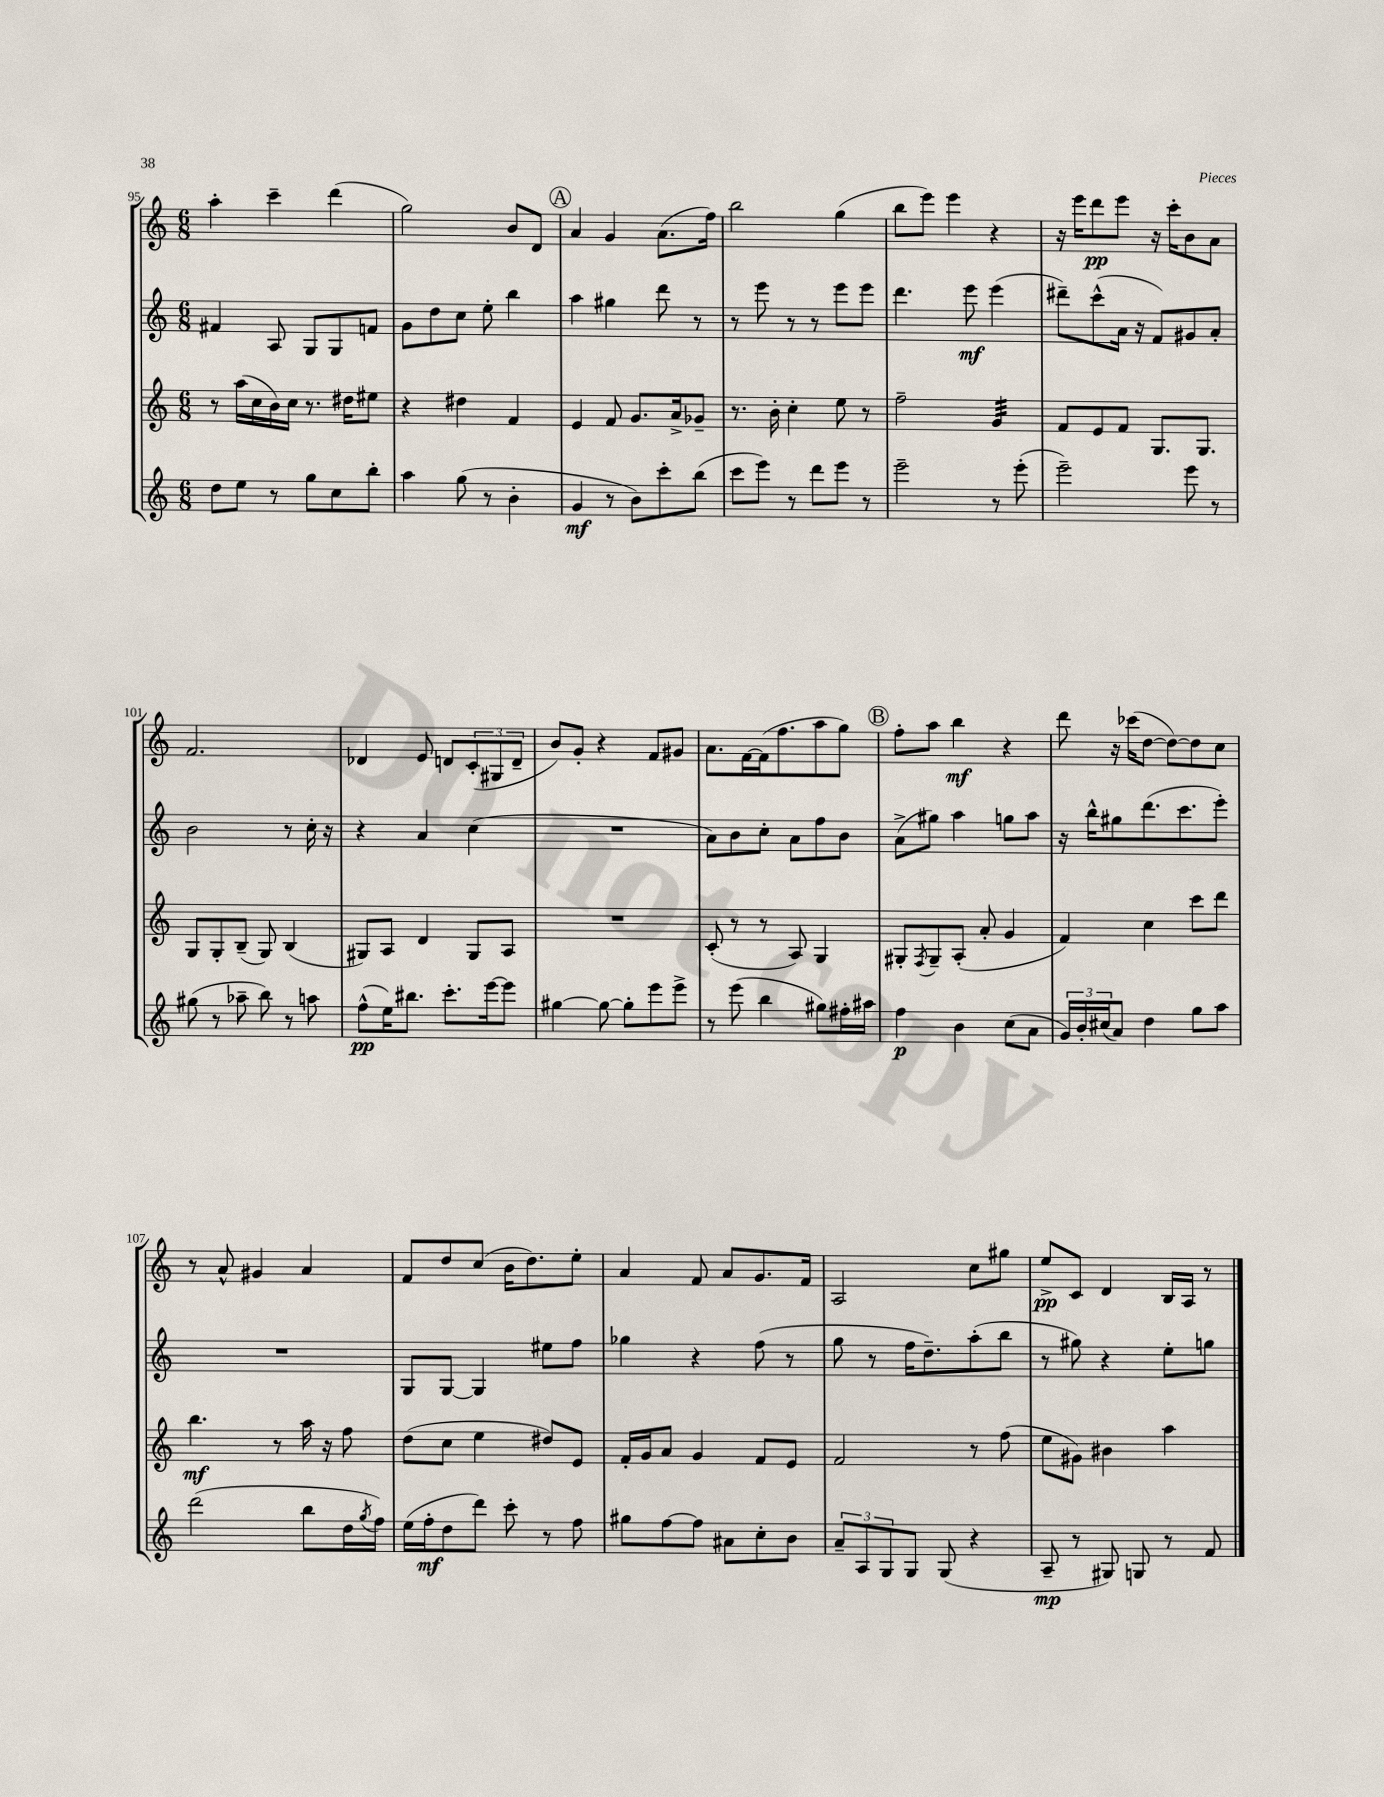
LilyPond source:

<<
\new StaffGroup <<
\new Staff = "s0" {
    \clef treble \key c \major \numericTimeSignature \time 6/8
    a''4-. c'''4-- d'''4( |
    g''2) b'8 d'8 |
    \mark \markup { \circle "A" } a'4 g'4 a'8.( f''16) |
    b''2 g''4( |
    b''8 e'''8) e'''4 r4 |
    r16 e'''16 d'''8\pp e'''8 r16 c'''16-. b'8 a'8 |
    f'2. |
    des'4 e'8 d'8 \tuplet 3/2 { c'8-.( gis8 d'8-- } |
    b'8) g'8-. r4 f'8 gis'8 |
    a'8. f'16~ f'16( f''8. a''8 g''8) |
    \mark \markup { \circle "B" } f''8-. a''8 b''4\mf r4 |
    d'''8 r16 ces'''16( d''8~ d''8~) d''8 c''8 |
    r8 a'8-^ gis'4 a'4 |
    f'8 d''8 c''8( b'16 d''8.) e''8-. |
    a'4 f'8 a'8 g'8. f'16 |
    a2 c''8 gis''8 |
    e''8->\pp c'8 d'4 b16 a16 r8 \bar "|." |
}
\new Staff = "s1" {
    \clef treble \key c \major \numericTimeSignature \time 6/8
    fis'4 a8 g8 g8 f'8 |
    g'8 d''8 c''8 e''8-. b''4 |
    \mark \markup { \circle "A" } a''4 gis''4 d'''8 r8 |
    r8 e'''8 r8 r8 e'''8 e'''8 |
    d'''4. e'''8\mf e'''4( |
    dis'''8--) c'''8-^( a'16 r16 f'8) gis'8 a'8-. |
    b'2 r8 c''16-. r16 |
    r4 a'4 c''4( |
    R2. |
    a'8) b'8 c''8-. a'8 f''8 b'8 |
    \mark \markup { \circle "B" } a'8->( gis''8) a''4 g''8 a''8 |
    r16 b''16-^ gis''8 d'''8.( c'''8. e'''8-.) |
    R2. |
    g8 g8~ g4 eis''8 f''8 |
    ges''4 r4 f''8( r8 |
    g''8 r8 f''16 d''8.--) a''8-.( b''8 |
    r8 gis''8) r4 e''8-. g''8 \bar "|." |
}
\new Staff = "s2" {
    \clef treble \key c \major \numericTimeSignature \time 6/8
    r8 a''16( c''16 b'16) c''16 r8. dis''16 eis''8 |
    r4 dis''4 f'4 |
    \mark \markup { \circle "A" } e'4 f'8 g'8. a'16-> ges'8-- |
    r8. b'16-. c''4-. e''8 r8 |
    f''2-- g'4:32 |
    f'8 e'8 f'8 g8. g8. |
    g8 g8-. b8--( g8) b4( |
    gis8) a8 d'4 gis8 a8 |
    R2. |
    c'8-.( r8 r8 a8) g4 |
    \mark \markup { \circle "B" } gis8-. \acciaccatura { f8 } gis8-- a8-.( a'8-. g'4 |
    f'4) c''4 c'''8 d'''8 |
    b''4.\mf r8 a''16 r16 f''8 |
    d''8( c''8 e''4 dis''8) e'8 |
    f'16-. g'16 a'8 g'4 f'8 e'8 |
    f'2 r8 f''8( |
    e''8 gis'8) bis'4 a''4 \bar "|." |
}
\new Staff = "s3" {
    \clef treble \key c \major \numericTimeSignature \time 6/8
    d''8 e''8 r8 g''8 c''8 b''8-. |
    a''4 g''8( r8 b'4-. |
    \mark \markup { \circle "A" } g'4\mf r8 b'8) c'''8-. b''8( |
    c'''8 e'''8) r8 d'''8 e'''8 r8 |
    e'''2-- r8 e'''8-.( |
    e'''2--) e'''8 r8 |
    gis''8( r8 aes''8-- b''8) r8 a''8 |
    f''8-^\pp( e''16) bis''8. c'''8.-. e'''16~ e'''8 |
    gis''4~ gis''8~ gis''8-. e'''8 e'''8-> |
    r8 e'''8( b''4 gis''8) fis''16-. ais''16 |
    \mark \markup { \circle "B" } f''4\p b'4 c''8( a'8 |
    \tuplet 3/2 { g'16) b'16-. cis''16( } a'8) d''4 g''8 a''8 |
    d'''2( b''8 d''16 \acciaccatura { g''8 } f''16) |
    e''16( f''16-.\mf d''8 d'''8) c'''8-. r8 f''8 |
    gis''8 f''8~ f''8 ais'8 c''8-. b'8 |
    \tuplet 3/2 { a'8-- a8 g8 } g8 g8( r4 |
    a8--\mp r8 gis8) g8 r8 f'8 \bar "|." |
}
>>
>>
\layout { \context { \Score currentBarNumber = #95 } }
